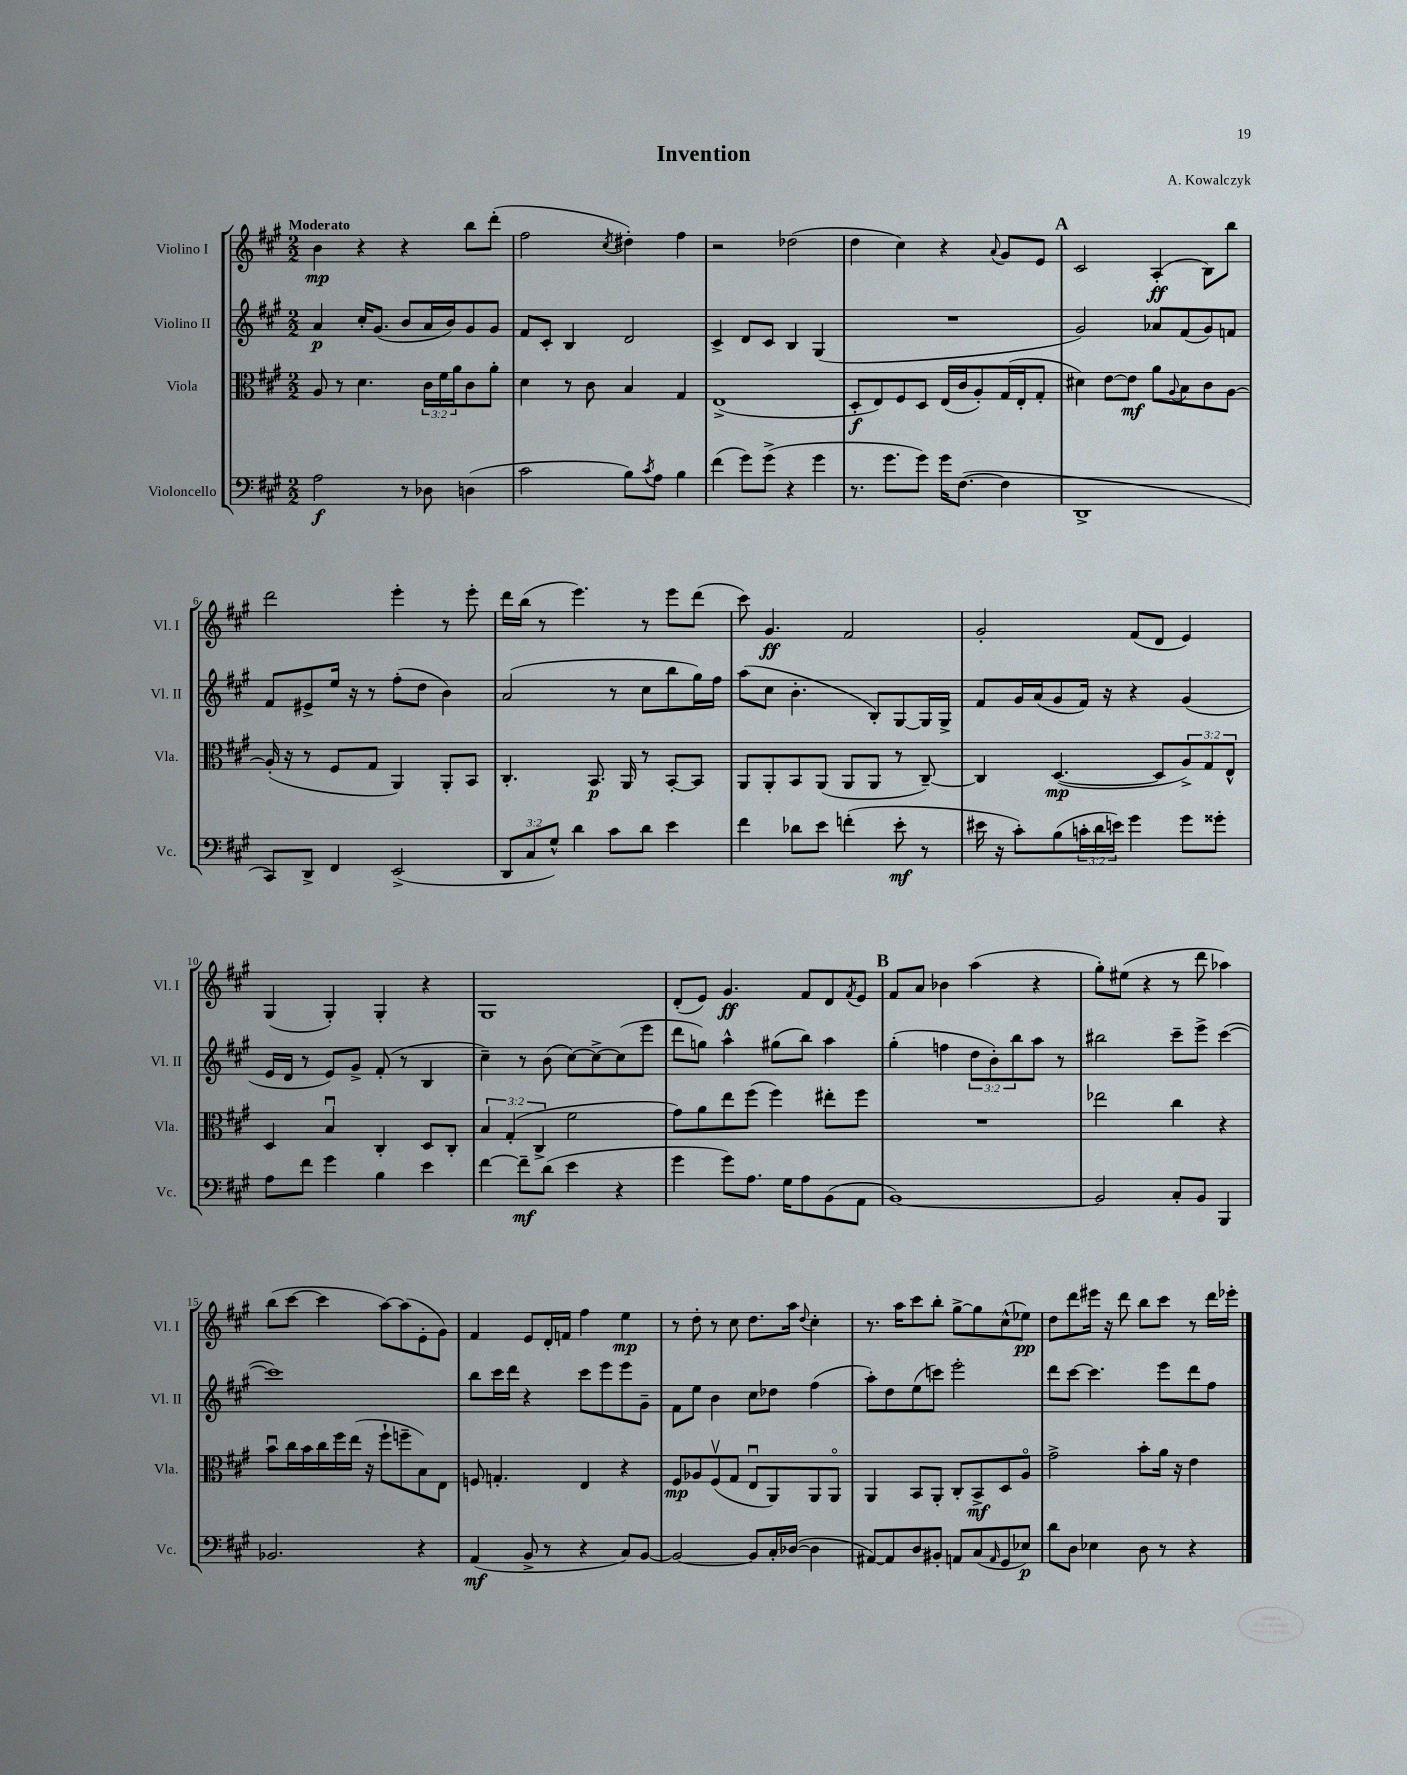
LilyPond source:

\header { title = "Invention" composer = "A. Kowalczyk" }
<<
\new StaffGroup <<
\new Staff = "s0" \with { instrumentName = "Violino I" shortInstrumentName = "Vl. I" } {
    \clef treble \key a \major \numericTimeSignature \time 2/2 \tempo "Moderato"
    b'4\mp r4 r4 b''8 d'''8-.( |
    fis''2 \acciaccatura { cis''8 } dis''4-.) fis''4 |
    r2 des''2( |
    d''4 cis''4) r4 \appoggiatura { a'8 } gis'8 e'8 |
    \mark \markup { \bold "A" } cis'2 a4-.\ff( b8) b''8 |
    d'''2 e'''4-. r8 e'''8-. |
    d'''16 b''16( r8 e'''4.) r8 e'''8 d'''8( |
    cis'''8) gis'4.\ff fis'2 |
    gis'2-. fis'8( d'8 e'4) |
    gis4( gis4-.) gis4-. r4 |
    gis1 |
    d'8-.( e'8) gis'4.\ff fis'8 d'8 \acciaccatura { fis'8 } e'8 |
    \mark \markup { \bold "B" } fis'8 a'8 bes'4 a''4( r4 |
    gis''8-.) eis''8( r4 r8 d'''8 aes''4) |
    b''8( cis'''8~ cis'''4 a''8~) a''8( e'8-. gis'8) |
    fis'4 e'8 d'16-. f'16 fis''4 e''4\mp |
    r8 d''8-. r8 cis''8 d''8. a''16 \appoggiatura { d''8 } cis''4-. |
    r8. a''16 cis'''8 b''8-. gis''8~-> gis''8 cis''8-^( ees''8\pp) |
    d''8 d'''8 eis'''16 r16 d'''8 b''8 cis'''8 r8 d'''16 ees'''16-. \bar "|." |
}
\new Staff = "s1" \with { instrumentName = "Violino II" shortInstrumentName = "Vl. II" } {
    \clef treble \key a \major \numericTimeSignature \time 2/2 \override Staff.TupletNumber.text = #tuplet-number::calc-fraction-text
    a'4\p cis''16-. gis'8.( b'8 a'16 b'16) gis'8 gis'8 |
    fis'8 cis'8-. b4 d'2 |
    cis'4-> d'8 cis'8 b4 gis4( |
    R1 |
    \mark \markup { \bold "A" } gis'2) aes'8 fis'8( gis'8) f'8 |
    fis'8 eis'8-> e''16 r16 r8 fis''8-.( d''8 b'4) |
    a'2( r8 cis''8 b''8 gis''16) fis''16 |
    a''8( cis''8 b'4.-. b8-.) gis8~ gis16 gis16-> |
    fis'8 gis'16 a'16( gis'8 fis'16) r16 r4 gis'4( |
    e'16 d'16 r8 e'8) gis'8-> fis'8-.( r8 b4 |
    cis''4--) r8 b'8( cis''8~) cis''8~-> cis''8( e'''8 |
    d'''8 g''8) a''4-^ gis''8( b''8) a''4 |
    \mark \markup { \bold "B" } gis''4-.( f''4 \tuplet 3/2 { d''8 b'8-.) b''8 } a''8 r8 |
    bis''2 cis'''8-- e'''8-> cis'''4~( |
    cis'''1) |
    b''8 cis'''16 d'''16 r4 cis'''8 e'''8 e'''8 gis'8-- |
    fis'8 e''8 b'4 cis''8 des''8 fis''4( |
    a''8-.) d''8 e''8( c'''8) e'''2-. |
    d'''8 cis'''8~ cis'''4. e'''8 d'''8 fis''8 \bar "|." |
}
\new Staff = "s2" \with { instrumentName = "Viola" shortInstrumentName = "Vla." } {
    \clef alto \key a \major \numericTimeSignature \time 2/2 \override Staff.TupletNumber.text = #tuplet-number::calc-fraction-text
    a8 r8 d'4. \tuplet 3/2 { cis'16 fis'16 a'16 } cis'8 a'8-. |
    d'4 r8 cis'8 b4 gis4 |
    e1->( |
    d8-.\f e8) fis8 d8 e16( cis'16 a8-.) gis16( e16-. gis8-. |
    \mark \markup { \bold "A" } dis'4) e'8~ e'8\mf a'8 \appoggiatura { a8 } b8 cis'8 a8~ |
    a16-.( r16 r8 fis8 gis8 a,4) a,8-. b,8 |
    cis4.-. b,8.\p a,16 r8 b,8~-. b,8 |
    a,8 a,8-. b,8 a,8( a,8 a,8 r8 cis8~--) |
    cis4 d4.~\mp( d8 \tuplet 3/2 { a8->) gis8 e8-^ } |
    d4 b4\downbow cis4-. d8 cis8-. |
    \tuplet 3/2 { b4 gis4-.( cis4-> } fis'2 |
    gis'8) a'8 e''8 fis''8( fis''4) eis''8-. fis''8 |
    \mark \markup { \bold "B" } R1 |
    ees''2 cis''4 r4 |
    b'8\downbow cis''16 b'16 cis''16 fis''16 e''16( r16 fis''8-! f''8-- b8) e8 |
    f8 g4.-. e4 r4 |
    fis8\mp aes8 fis8\upbow( gis8 e8\downbow a,8) a,8 a,8\flageolet |
    a,4 b,8 a,8-. cis8-. b,8->\mf d8 a8\flageolet |
    gis'2-> b'8-. a'16 r16 e'4 \bar "|." |
}
\new Staff = "s3" \with { instrumentName = "Violoncello" shortInstrumentName = "Vc." } {
    \clef bass \key a \major \numericTimeSignature \time 2/2 \override Staff.TupletNumber.text = #tuplet-number::calc-fraction-text
    a2\f r8 des8 d4( |
    cis'2 b8) \acciaccatura { cis'8 } a8 b4 |
    fis'4( gis'8) gis'8->( r4 gis'4 |
    r8. gis'8. gis'8) gis'16 fis8.~( fis4 |
    \mark \markup { \bold "A" } d,1-> |
    cis,8) d,8-> fis,4 e,2->( |
    \tuplet 3/2 { d,8 cis8 gis8-^) } d'4 cis'8 d'8 e'4 |
    fis'4 des'8 e'8 f'4-.( e'8-.\mf r8 |
    eis'16 r16 cis'8-.) b8( \tuplet 3/2 { c'16-. d'16 e'16) } gis'4 gis'8 gisis'8-. |
    a8 fis'8 gis'4 b4 e'4 |
    fis'4~ fis'8--\mf d'8( e'4 r4 |
    gis'4 gis'8) a8. gis16 a8 b,8( a,8 |
    \mark \markup { \bold "B" } b,1~) |
    b,2 cis8-. b,8 b,,4 |
    bes,2. r4 |
    a,4\mf( b,8-> r8 r4 cis8) b,8~ |
    b,2~ b,8 cis16-. des16~( des4 |
    ais,8~) ais,8 d8 bis,8-. a,8 cis8( \grace { a,16 } gis,8 ees8\p) |
    d'8 d8 ees4 d8 r8 r4 \bar "|." |
}
>>
>>
